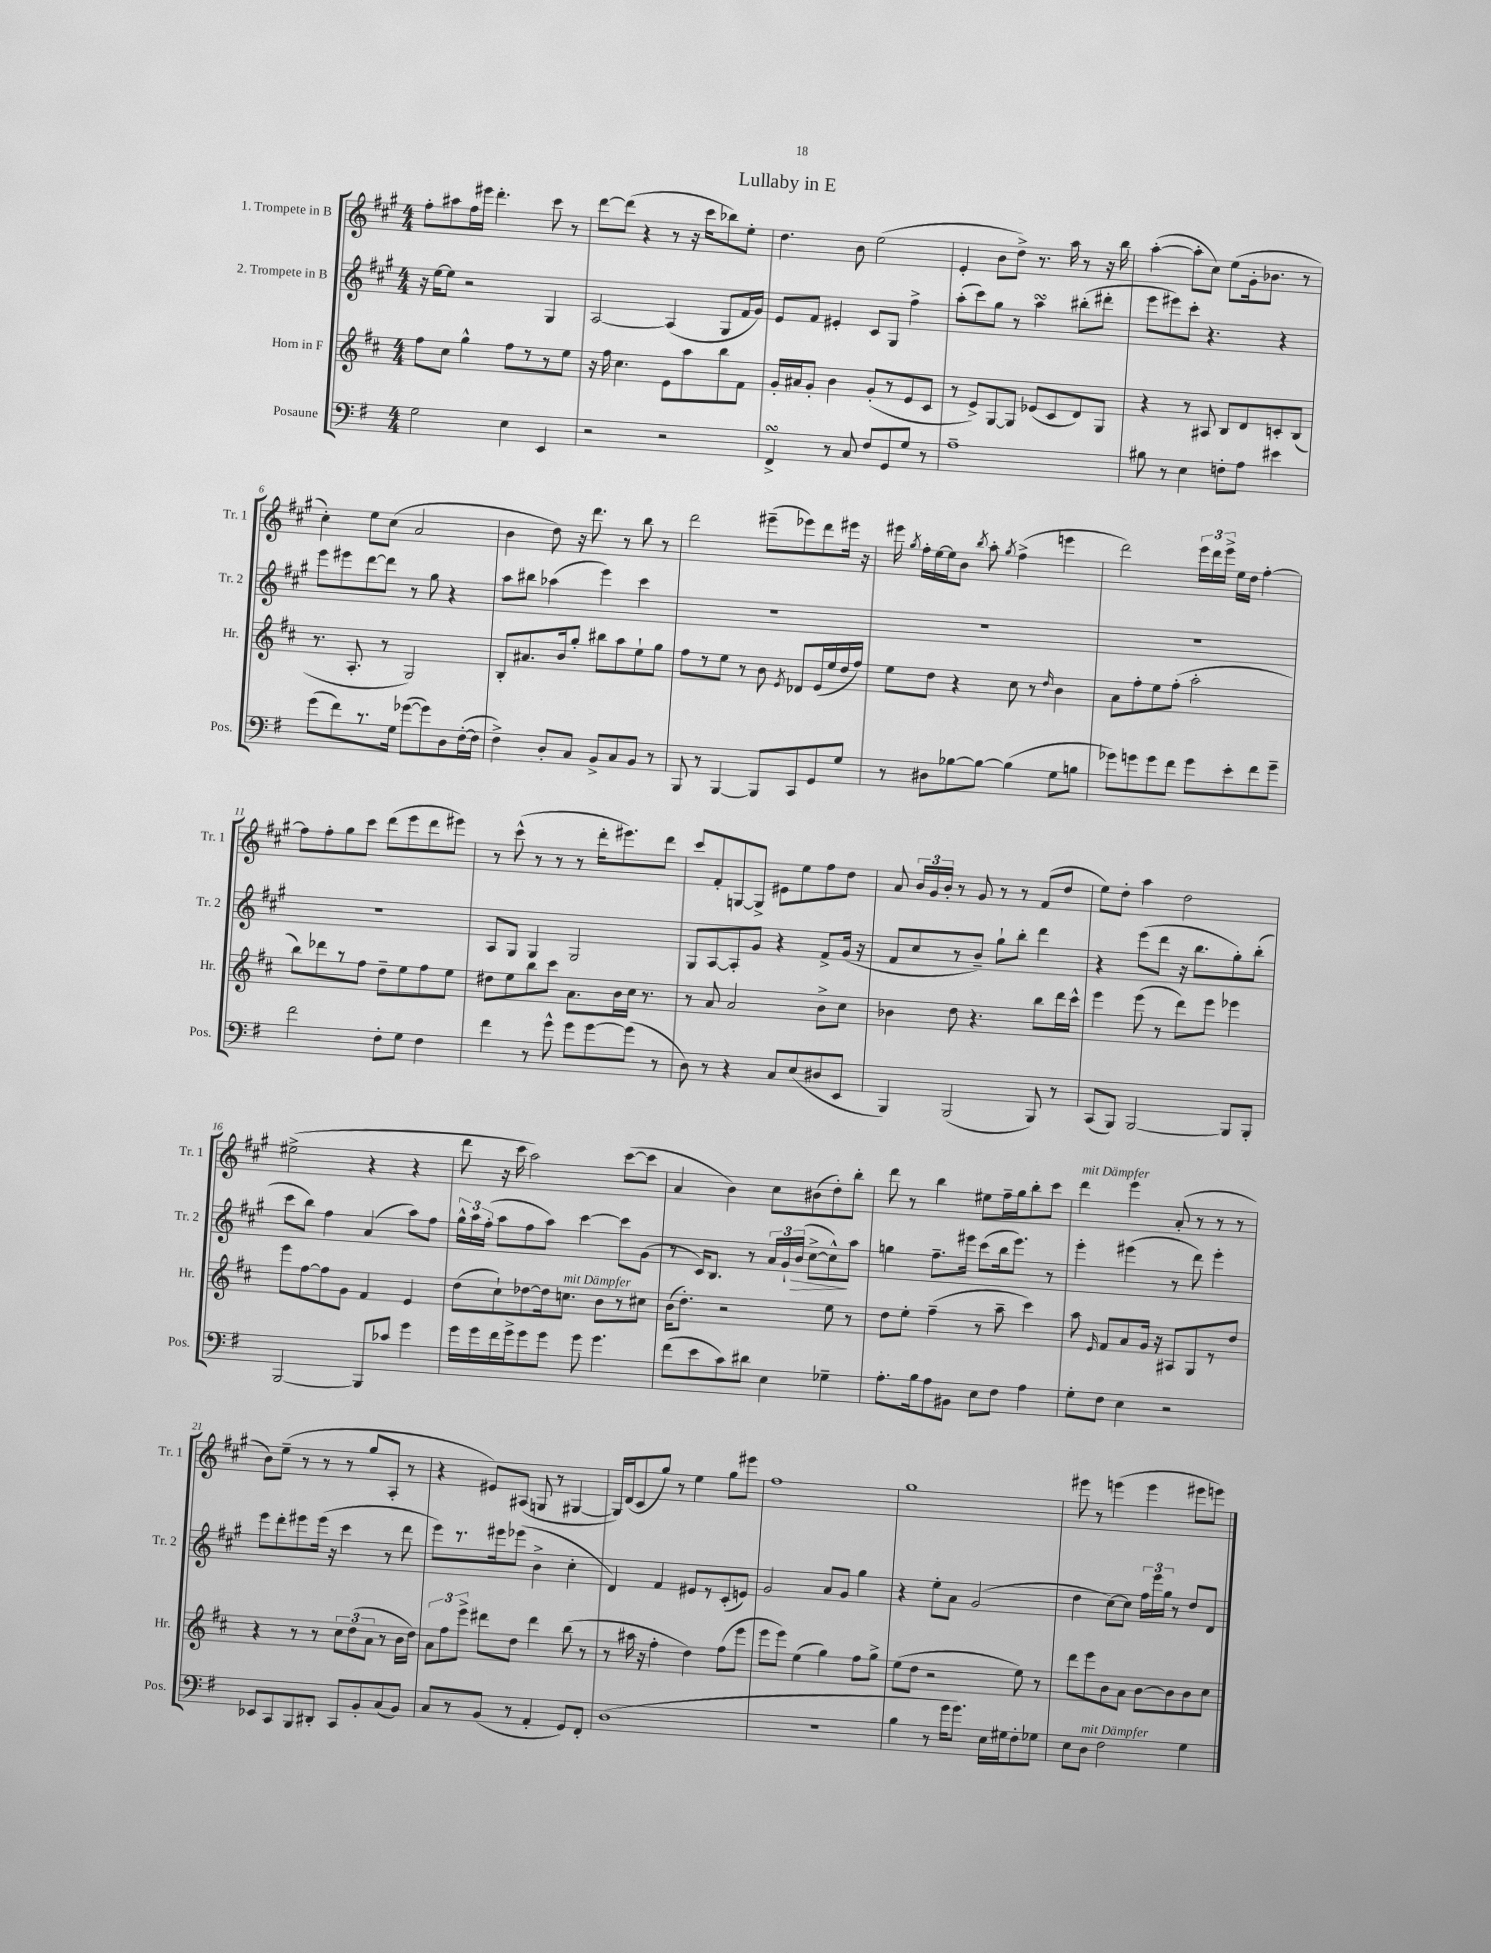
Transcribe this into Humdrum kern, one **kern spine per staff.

**kern	**kern	**kern	**kern
*staff4	*staff3	*staff2	*staff1
*clefF4	*clefG2	*clefG2	*clefG2
*k[f#]	*k[f#c#]	*k[f#c#g#]	*k[f#c#g#]
*M4/4	*M4/4	*M4/4	*M4/4
2G	8ff#	16r	8ff#'
.	.	[16ee	.
.	8cc#	8ee]	8aa#
.	4gg^^	2r	16ff#
.	.	.	16eee#
.	.	.	4.ddd'
4E	8ff#	.	.
.	8r	.	.
4EE	8r	4G#	8ccc#
.	8ee	.	8r
=	=	=	=
2r	16r	[2A	[8ddd
.	16ff#	.	.
.	4.cc#	.	(8ddd]
.	.	.	4r
2r	8e	(4A]	8r
.	8aa	.	16r
.	.	.	16ccc#
.	8bb	8G#	8bb-)
.	8f#	16f#	8ee'
.	.	16g#)	.
=	=	=	=
4FF#^	16g'	8e	4.dd
.	16a#	.	.
.	8g'	8f#	.
8r	4b	4e#'	.
8C	.	.	8b
8F#	(8g'	8c#	(2ee
8GG	8r	8G#	.
8G	8e	4ff#^	.
8r	8c#	.	.
=	=	=	=
1A~	8r	(8aa'	4e'
.	8e^)	8ccc#)	.
.	[8G	8gg#	8b
.	8G]	8r	8dd^)
.	(8e-	4aa	8.r
.	8c#	.	.
.	.	.	16aa
.	8d)	(8bb#'	8r
.	8G	8ddd#'	16r
.	.	.	16bb
=	=	=	=
8B#	4r	8eee	([4aa'
8r	.	8eee#)	.
4E	8r	8ccc#'	8aa']
.	8A#	4.r	8cc#)
8F'	8B	.	(8ee
8A	8d	.	16g#'
.	.	.	8.b-
4e#	8c'	4r	.
.	(8B	.	8r
=	=	=	=
(8g	8.r	8eee	4cc#')
8f#)	.	8eee#	.
.	8.A'	.	.
8.r	.	[8ddd	8ee
.	8r	8ddd]	(8cc#
16G	.	.	.
([8g-	2G)	8r	2a
8g-])	.	8gg#	.
8D	.	4r	.
([16F#'	.	.	.
16F#]	.	.	.
=	=	=	=
4F#^)	8B'	8aa	4b
.	8.a#	8bb#	.
8D'	.	(4aa-	8dd)
.	16b	.	.
8C	8gg'	.	16r
.	.	.	8.ddd
8BB^	8bb#	4eee)	.
8C	8aa	.	8r
8BB	8ee`	4ccc#	8bb
8r	8gg	.	8r
=	=	=	=
8BBB	8ff#	1r	2ddd
8r	8r	.	.
[4BBB	8ee	.	.
.	8r	.	.
8BBB]	8b	.	(8eee#~
.	8qe	.	.
8CC	8d-	.	8eee-)
8GG	(16e	.	8ddd
.	16ee	.	.
8G	16dd	.	16eee#
.	16ff#)	.	16r
=	=	=	=
8r	8ee	1r	16eee#
.	.	.	8qgg#
.	.	.	16ff#'
8D#	8dd	.	[16ee
.	.	.	16ee]
[8B-	4r	.	8b
.	.	.	8qbb
8B-_	.	.	8aa'
.	.	.	8qgg#
(4B-]	8cc#	.	(4ff#^
.	8r	.	.
.	16qqdd	.	.
8G	4b	.	4eee
8B	.	.	.
=	=	=	=
8g-)	8a	1r	2ddd)
8g	8ff#'	.	.
8g	8ee	.	.
8f#	(8ff#'	.	.
8g	2aa'	.	24eee
.	.	.	24ddd
.	.	.	24eee^
8e'	.	.	16ee
.	.	.	16dd
8f#	.	.	[4ff#'
8g~	.	.	.
=	=	=	=
2f#	8bb)	1r	8ff#]
.	8ddd-	.	8ff#'
.	8r	.	8gg#
.	8ff#	.	8ccc#
8F#'	8dd~	.	(8ddd
8G	8ee	.	8eee
4F#	8ff#	.	8ddd
.	8ee	.	8eee#)
=	=	=	=
4f#	8dd#	8A	8r
.	8ee	8G#	(8ccc#^^
8r	8bb	4G#	8r
8g^^	8ccc#	.	8r
8g	8.a	2G#	8r
[8g	.	.	16ddd'
.	16b	.	8.eee#)
(8g]	16cc#	.	.
.	8.r	.	.
8r	.	.	8ddd
=	=	=	=
8D)	8r	8G#	8ccc#
8r	8a	[8A	8f#'
4r	2a	8A']	[8G
.	.	8g#	8G^]
8C	.	4r	8e#
(8E	.	.	8ee
8D#	8b^	8f#^	8ff#
8EE	8cc#	(16g#	8dd
.	.	16r	.
=	=	=	=
4BBB)	4b-	8f#	8a
.	.	8cc#	24b
.	.	.	24g#
.	.	.	24b'
(2BBB	8dd	8r	8r
.	4.r	8b~)	8g#
.	.	8gg#`	8r
.	.	8bb'	8r
8BBB)	8bb	4ddd	(8f#
8r	16ddd	.	8dd
.	16ccc#^^	.	.
=	=	=	=
(8CC	4eee	4r	8ee)
8BBB)	.	.	8dd'
[2BBB	(8eee	(8eee	4aa
.	8r	8ddd	.
.	8ddd)	16r	2dd
.	.	8.bb	.
.	8eee	.	.
8BBB]	4eee-	8gg#')	.
8BBB'	.	(8bb'	.
=	=	=	=
[2BBB	8eee	8ccc#	(2ee#^
.	[8ff#	8bb)	.
.	8ff#]	4ff#	.
.	8g	.	.
8BBB]	4f#	(4a	4r
8c-	.	.	.
4g	4e	8aa)	4r
.	.	8ff#	.
=	=	=	=
16g	(8dd	24gg#^^	8ddd
.	.	24aa	.
16g	.	.	.
.	.	(24ff#'	.
16f#	8cc#`)	8aa	16r
16g^	.	.	16ccc#
8g	[8dd-	8ff#	2aa)
8g	16dd-]	8aa)	.
.	8.cc	.	.
8g	.	[4ccc#	.
4.g	8b	.	.
.	8r	8ccc#]	([8ccc#
.	8cc#	(8g#	8ccc#]
=	=	=	=
(8f#	(16b	8r	4a
.	8.dd')	.	.
8e	.	16c#)	.
.	.	8.B	.
8c)	2r	.	4b)
8d#	.	8r	.
4E	.	24a	8cc#
.	.	24g#`	.
.	.	(24b	.
.	.	[8cc#^	(8b#
4G-~	8ee	8cc#^^])	8dd')
.	8r	8aa	8bb'
=	=	=	=
8.A'	8dd	4gg	8ddd
.	8ee'	.	8r
16B	.	.	.
8A	(4ff#~	8.ff#~	4bb
8BB#	.	.	.
.	.	16eee#	.
8E	8r	(8ccc#	8ee#
8F#	8aa~	16bb	16ff#~
.	.	8.eee#)	16gg#
4A	4ccc#)	.	8bb'
.	.	8r	8ccc#
=	=	=	=
8G'	8aa	4eee'	4ddd
.	16qqe	.	.
8F#	8f#	.	.
4E	8a	(4eee#	4eee
.	16g	.	.
.	16r	.	.
2r	8A#	8r	(8a'
.	8G	8ddd)	8r
.	8r	4eee#'	8r
.	8dd	.	8r
=	=	=	=
8EE-	4r	8eee	8b)
8CC	.	8ddd'	(8ee~
8BBB	8r	8eee#	8r
8DD#'	8r	(16eee#	8r
.	.	16r	.
8CC	12cc#	4ccc#	8r
.	(12dd	.	.
8BB'	.	.	8gg#
.	12a	.	.
(8C	8r	8r	8A'
8BB)	16b	8ddd	8r
.	16dd)	.	.
=	=	=	=
8C	12a	8eee)	4r
.	12ff#	.	.
8r	.	8.r	.
.	12eee^	.	.
(8BB	8ddd#	.	8e#)
.	.	16eee#	.
8r	8dd	(8eee-	(8A#
4AA'	4ddd#	4b^	8G
.	.	.	8r
8GG)	(8bb	4cc#'	[4G#
8FF#'	8r	.	.
=	=	=	=
(1D	8r	4d)	16G#])
.	.	.	(16d
.	16aa#	.	8c#
.	16r	.	.
.	4ff#'	4f#	8gg#)
.	.	.	8r
.	4dd)	8e#	4ee
.	.	8r	.
.	(8ff#	(8c#'	8gg#
.	8eee	8e)	8eee#
=	=	=	=
1r	8eee	2g#	1ff#
.	8eee)	.	.
.	(4ee	.	.
.	4gg)	8a	.
.	.	8g#	.
.	8ff#	4gg#	.
.	8gg^	.	.
=	=	=	=
4B	(8ee	4r	1gg#
.	8dd	.	.
8r	2r	8ee'	.
16g	.	8a	.
8.g)	.	.	.
.	.	(2g#	.
16E	.	.	.
16G#	.	.	.
8F#'	8ee)	.	.
8G-	8r	.	.
=	=	=	=
8E	8ddd	4dd	8eee#
8D	8eee	.	8r
2F#	8b	[8cc#)	(4eee
.	8a	8cc#]	.
.	[8b	24ff#	4eee
.	.	24eee	.
.	.	24gg#	.
.	8b]	8r	.
4G	8b	8dd	8eee#
.	8cc#	8d	8eee)
==	==	==	==
*-	*-	*-	*-
